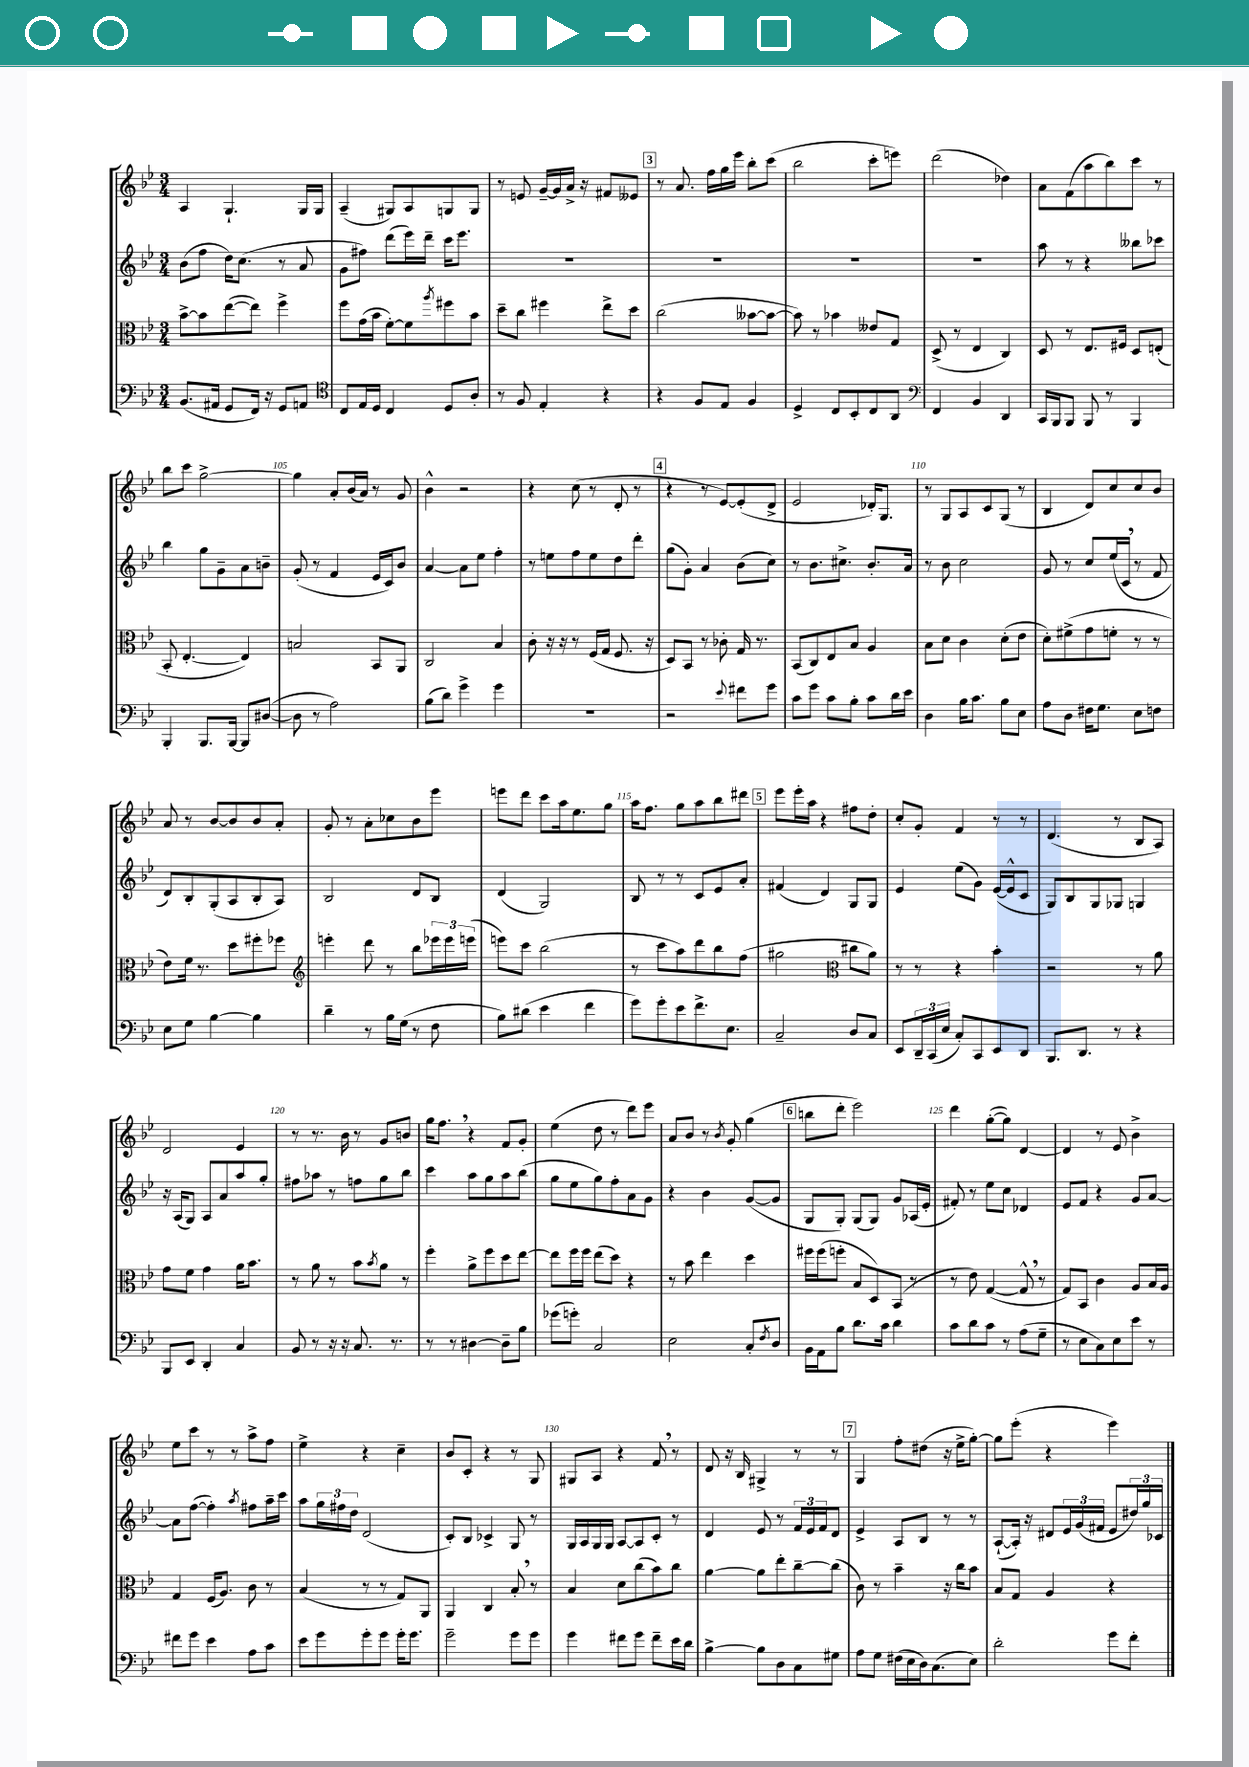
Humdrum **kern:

**kern	**kern	**kern	**kern
*staff4	*staff3	*staff2	*staff1
*clefF4	*clefC3	*clefG2	*clefG2
*k[b-e-]	*k[b-e-]	*k[b-e-]	*k[b-e-]
*M3/4	*M3/4	*M3/4	*M3/4
(8.BB-	[8b-^	(8b-	4A
.	8b-]	8ff	.
16AA#	.	.	.
8GG	([8ee-	16dd)	4.G`
.	.	(8.cc	.
16FF)	8ee-])	.	.
16r	.	.	.
8GG	4ff^	8r	.
8AA	.	8a	16G
.	.	.	16G
=	=	=	=
*clefC4	*	*	*
8C	8ff	8g	(4A~
16E-	(16g	8ff#)	.
16D	16b-	.	.
4C	[8f')	(8ddd	8G#)
.	8f]	16eee-)	8A
.	.	16ddd~	.
.	8qaa	.	.
8D	8ff#	16ccc	8G
.	.	8.eee-	.
8A'	8b-	.	8G
=	=	=	=
8r	8dd~	2.r	8r
8F	8cc	.	8e
4E-'	4ff#	.	[16g~
.	.	.	16g]
.	.	.	16a^
.	.	.	16r
4r	8ee-^	.	8f#
.	8dd	.	8e--
=	=	=	=
4r	(2cc	2.r	8r
.	.	.	8.a
8F	.	.	.
.	.	.	16ff
8E-	.	.	16gg
.	.	.	16eee-
4F	[8b--	.	8bb-'
.	8b--_	.	(8ccc
=	=	=	=
4D^	8b--])	2.r	2bb-
.	8r	.	.
8C	4b-	.	.
8BB-'	.	.	.
8C	8e--	.	8ccc'
8AA	8G	.	8eee)
=	=	=	=
*clefF4	*	*	*
4FF	(8D^	2.r	(2ddd
.	8r	.	.
4BB-	4E-	.	.
4DD	4C)	.	4dd-)
=	=	=	=
16CC	8D	8aa	8a
16BBB-	.	.	.
8BBB-	8r	8r	(8f
8BBB-	8.E-	4r	8aa
8r	.	.	8bb-)
.	16F#	.	.
4BBB-	8D	8bb--	8ccc
.	(8E'	8ccc-	8r
=	=	=	=
4BBB-'	8BB-'	4bb-	8bb-
.	[4.E-'	.	8ccc
8.BBB-	.	8gg	[2gg^
.	.	8g~	.
[16BBB-	.	.	.
8BBB-]	4E-])	8a	.
([8D#	.	8b~	.
=	=	=	=
8D#]	2B	(8g'	4gg]
8r	.	8r	.
2A)	.	4f	8a'
.	.	.	(16b-
.	.	.	16a)
.	8BB-	16e-	8r
.	.	16c)	.
.	8AA	8b-	8g
=	=	=	=
(8B-	2C	[4a	4b-^^
8d)	.	.	.
4g^	.	8a]	2r
.	.	8ee-	.
4g	4B-	4ff'	.
=	=	=	=
2.r	8c'	8r	4r
.	16r	8ee	.
.	16r	.	.
.	8r	8ff	(8cc
.	(16F	8ee	8r
.	16G	.	.
.	8.F	8dd	8d'
.	.	8ddd'	8r
.	16r	.	.
=	=	=	=
2r	8D)	(8gg	4r
.	8BB-	8g')	.
.	8r	4a	8r
.	8c-'	.	[8e-)
8qqe-	.	.	.
8f#	16G	(8b-	(8e-']
.	8.r	.	.
8g	.	8cc)	8d^
=	=	=	=
8c	(8BB-	8r	2e-
8g	8C)	8.b-	.
8c	8E-	.	.
.	.	8.cc#^	.
8B-'	8B-	.	.
8c	4A	8.b-'	16d-')
.	.	.	8.G
16d	.	.	.
16e-	.	16a	.
=	=	=	=
4D	8B-	8r	8r
.	8d	8b-	8G
16B-	4c	2cc	8A
8.c	.	.	.
.	.	.	8c
8B-	(8d'	.	(8G
8E-	8e-	.	8r
=	=	=	=
8A	8d')	8g	4B-
8D	(8f#^	8r	.
16F#	8g	8cc	8d)
8.G	.	.	.
.	8f'	(16ee-	8cc
.	.	16c	.
8E-	8r	8r	8cc
8F	8r	8f	8b-
=	=	=	=
8E-	8e-)	8d)	8a
8G	16f	8B-'	8r
.	8.r	.	.
[4B-	.	(8G'	[8b-
.	8dd	8A	8b-]
4B-]	8ff#'	8B-'	8b-
.	8ff-	8A)	8a'
=	=	=	=
*	*clefG2	*	*
4d~	4eee'	2B-	8g'
.	.	.	8r
8r	8ddd	.	8a'
16B-	8r	.	8cc-
(16G	.	.	.
8r	8bb-	8d	8b-
8F	24eee-	8B-	8eee-
.	24eee-	.	.
.	(24eee	.	.
=	=	=	=
8B-)	8eee)	(4d	8eee
(8d#	8ccc	.	8ddd
4e-	(2bb-	2G)	8ccc
.	.	.	16aa
.	.	.	8.ee-
4f	.	.	.
.	.	.	8gg
=	=	=	=
8g)	8r	8B-	16aa
.	.	.	8.ff
8g'	8ccc	8r	.
8e-	8aa)	8r	8gg
8.f^	8ddd	8c	8aa
.	8bb-	8e-	8bb-
8.E-	.	.	.
.	(8ff	8a'	8ddd#
=	=	=	=
2C~	2gg#	(4f#	8eee-
.	.	.	16eee-'
.	.	.	16aa
.	.	4d)	4r
*	*clefC3	*	*
8D	8cc#	8G	8ff#
8C	8a)	8G	8dd'
=	=	=	=
8EE-	8r	4e-	8cc'
24DD~	8r	.	8g'
(24CC	.	.	.
24E-	.	.	.
8C')	4r	(8ee-	4f
8CC	.	8g)	.
8EE-	4b-'	([16e-	8r
.	.	16e-^^]	.
8DD	.	8c	8r
=	=	=	=
8.BBB-	2r	8G)	(4.d
.	.	8B-	.
8.DD	.	.	.
.	.	8G	.
8r	.	8G-	8r
4r	8r	4G	8B-
.	8a	.	8A)
=	=	=	=
8BBB-	8g	16r	2d
.	.	(16A	.
8EE-	8f	8G)	.
4DD'	4g	8A	.
.	.	8a	.
4C	16a	8aa	4e-
.	8.b-	.	.
.	.	8gg'	.
=	=	=	=
8BB-	8r	8ff#	8r
8r	8a	8aa-	8.r
16r	8r	8r	.
16r	.	.	16b-
8.C	8b-	8ff	8r
.	8qb-	.	.
.	8a	8gg	8g
8.r	.	.	.
.	8r	8bb-	8b
=	=	=	=
8r	4ff'	4ccc	16gg
.	.	.	8.ff
8r	.	.	.
[4D#	8a^	8aa	4r
.	8ff	8gg	.
8D#~]	8dd	8aa	8f
8B-	[8ee-	(8bb-	8g'
=	=	=	=
(8g-	8ee-]	8gg	(4ee-
8g')	16ff	8ee-	.
.	16ff	.	.
2C	(8ee-	8gg)	8dd
.	8dd)	8ff'	8r
.	4r	8a	8ddd)
.	.	8g	8eee-
=	=	=	=
2E-	8r	4r	8a
.	8b-	.	8b-
.	4ee-	4b-	8r
.	.	.	8qb-
.	.	.	8g'
8C'	4dd	([8g	(4gg
8qF	.	.	.
8D	.	8g]	.
=	=	=	=
16BB-	16ff#	8G	8bb
16AA	(16ff#	.	.
8B-	8ff'	8G')	8ddd'
8.d	8B-	(8G	2eee-)
.	8D)	8G)	.
16c	.	.	.
4d	(8BB-	8g	.
.	8r	(16A-	.
.	.	16e-'	.
=	=	=	=
8c	8r	8f#')	4ddd
8d	8e-)	8r	.
8c	([4G	8ee-	([8gg'
8r	.	8cc	8gg])
(8A	8G^^]	4d-	[4d
8G~	8r	.	.
=	=	=	=
8r	8G)	8e-	4d]
8E-	8BB-	8f	.
8C)	4c	4r	8r
8E-	.	.	8e-
8e-	8A	8g	4b-^
8r	16B-	[8a	.
.	16A	.	.
=	=	=	=
8f#	4G	8a]	8ee-
8g	.	([8ff	8ccc
4e-	(16F	4ff'])	8r
.	8.A)	.	.
.	.	.	8r
.	.	8qaa	.
8A	8c	8ff#	8aa^
8c	8r	16aa~	8ff
.	.	16ccc	.
=	=	=	=
8e-	(4B-	8aa	4ee-^
8g	.	24gg	.
.	.	24ff#	.
.	.	24dd	.
8g'	8r	(2d	4r
8g	8r	.	.
16g'	8G)	.	4cc~
8.g	.	.	.
.	8AA	.	.
=	=	=	=
2g~	4AA	8c')	8b-
.	.	8B-	8c'
.	4C	4c-^	4r
8g	8B-'	8G	8r
8g	8r	8r	8G
=	=	=	=
4g	4B-	16G	8G#
.	.	16A	.
.	.	16G	8A
.	.	16G	.
8f#	8d	[8A	4r
8g	(8cc	8A]	.
8f#~	8b-)	8c'	8f
16e-	8cc	8r	8r
16d	.	.	.
=	=	=	=
[4B-^	[4a	4d	8d
.	.	.	16r
.	.	.	16B-
8B-]	8a]	8e-	4G#^
8D	8ee-'	8r	.
8C	[8cc~	24f	8r
.	.	24e-	.
.	.	24f	.
8G#	(8cc]	8d	8r
=	=	=	=
8A	8c)	4e-^	4G
8G	8r	.	.
(16F#	4b-~	8A	8ff'
16E-	.	.	.
16D)	.	8B-	(8dd#
(8.C	.	.	.
.	16r	8r	16r
.	16cc	.	16ee-^
8E-)	8b-	8r	[8gg')
=	=	=	=
2d'	8B-	([8A`	8gg]
.	8G	16A'])	(8eee-'
.	.	16r	.
.	4A	8d#	4r
.	.	24e-	.
.	.	(24g	.
.	.	24f#	.
8g	4r	8e-	4eee-)
8f'	.	24dd#)	.
.	.	24gg	.
.	.	24c-	.
==	==	==	==
*-	*-	*-	*-
